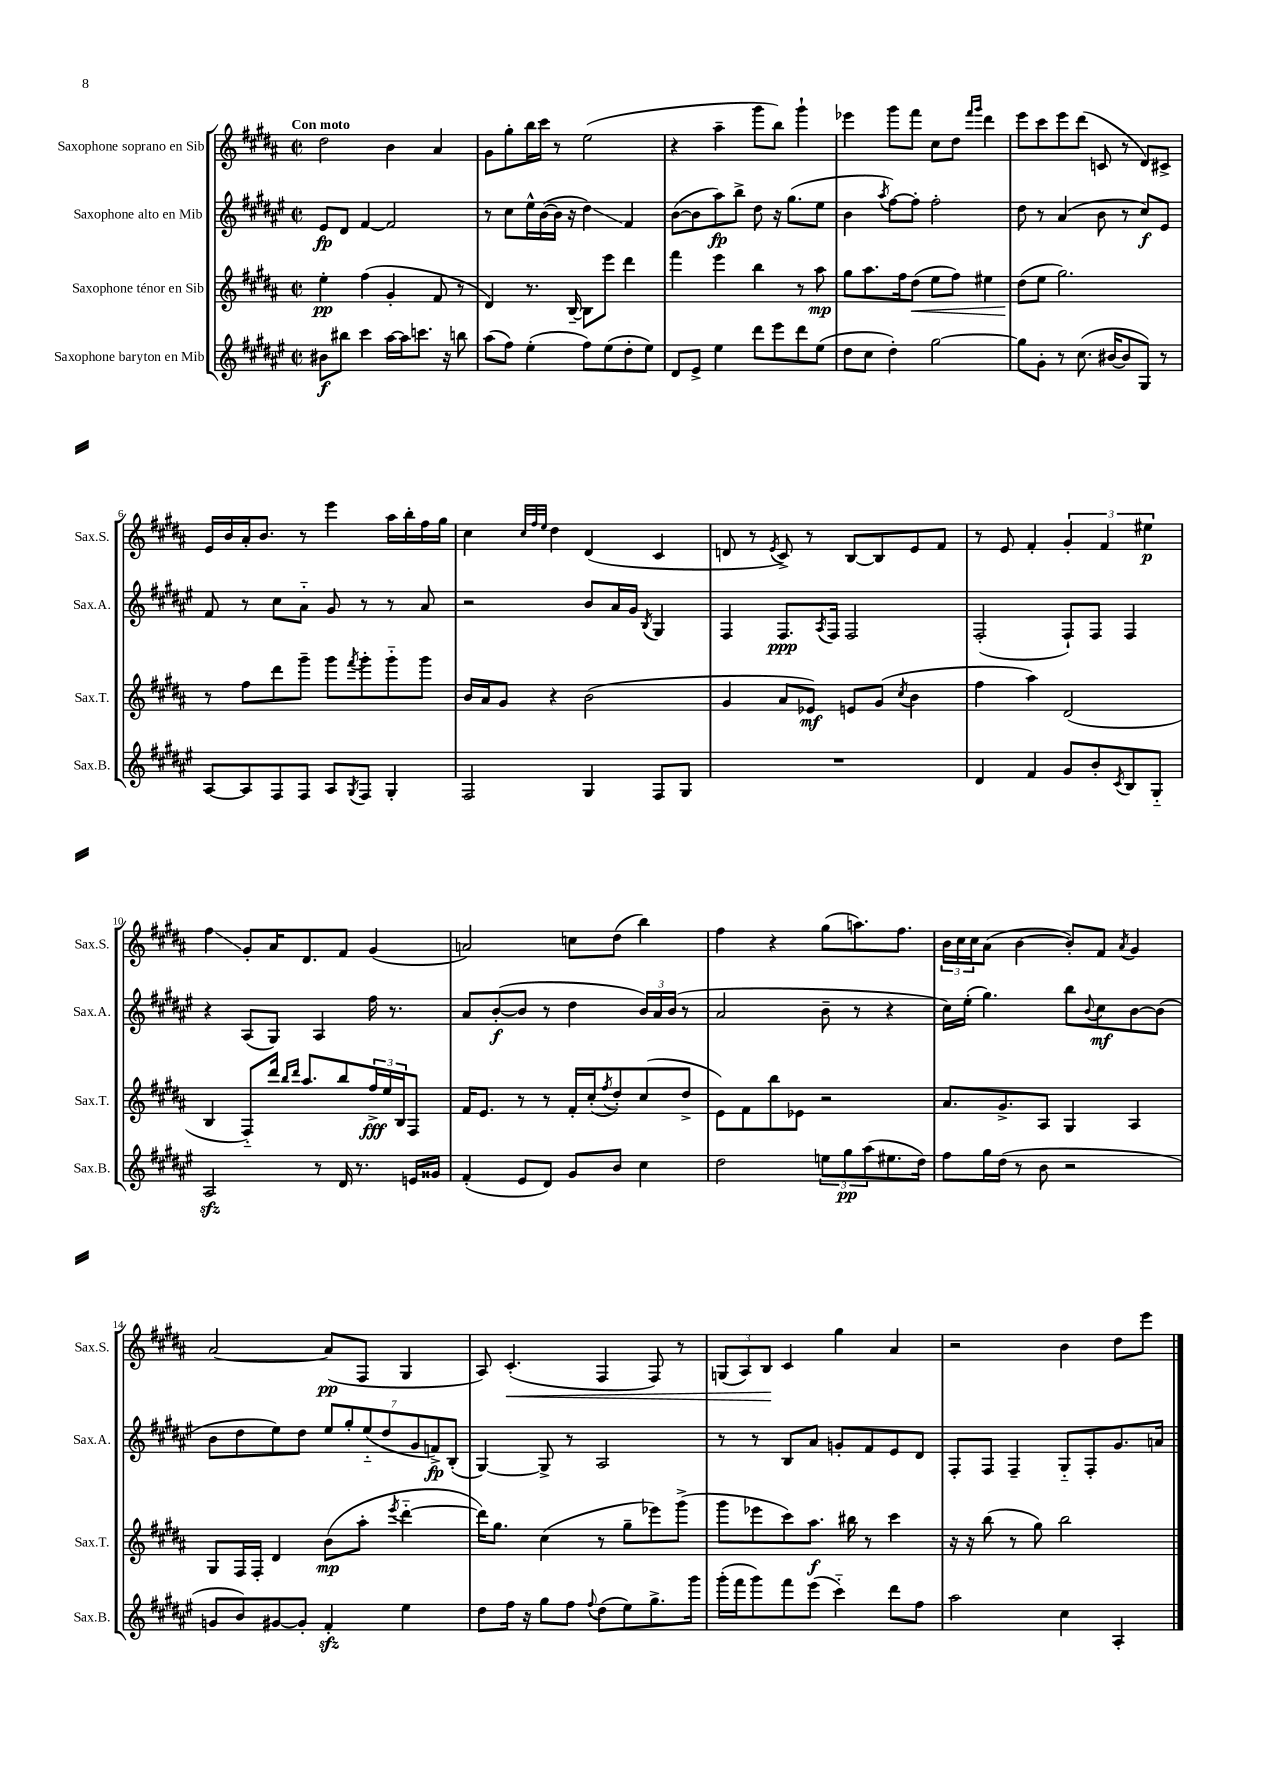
<<
\new StaffGroup <<
\new Staff = "s0" \with { instrumentName = "Saxophone soprano en Sib" shortInstrumentName = "Sax.S." } {
    \clef treble \key b \major \defaultTimeSignature \time 2/2 \tempo "Con moto"
    dis''2 b'4 ais'4 |
    gis'8 gis''8-. b''16 cis'''16 r8 e''2( |
    r4 ais''4-- gis'''8 b''8) gis'''4-! |
    ees'''4 gis'''8 fis'''8 cis''8 dis''8 \grace { fis'''16 gis'''16 } dis'''4 |
    e'''8 cis'''8 e'''8 dis'''8( c'8 r8 dis'8) cis'8-> |
    e'16 b'16 ais'16-. b'8. r8 e'''4 ais''16 b''16-. fis''16 gis''16 |
    cis''4 \grace { cis''32 fis''32 e''32 } dis''4 dis'4( cis'4 |
    d'8 r8 \acciaccatura { e'8 } cis'8->) r8 b8~ b8 e'8 fis'8 |
    r8 e'8 fis'4-. \tuplet 3/2 { gis'4-. fis'4 eis''4\p } |
    fis''4\glissando gis'8-. ais'16 dis'8. fis'8 gis'4( |
    a'2) c''8 dis''8( b''4) |
    fis''4 r4 gis''8( a''8.) fis''8. |
    \tuplet 3/2 { b'16 cis''16 cis''16 } ais'8( b'4~ b'8-.) fis'8 \acciaccatura { ais'8 } gis'4 |
    ais'2~ ais'8\pp( fis8 gis4 |
    ais8) cis'4.-.\<( fis4 fis8) r8 |
    \tuplet 3/2 { g8( ais8) b8\! } cis'4 gis''4 ais'4 |
    r2 b'4 dis''8 e'''8 \bar "|." |
}
\new Staff = "s1" \with { instrumentName = "Saxophone alto en Mib" shortInstrumentName = "Sax.A." } {
    \clef treble \key fis \major \defaultTimeSignature \time 2/2
    eis'8\fp dis'8 fis'4~ fis'2 |
    r8 cis''8 eis''16-^ b'16~( b'16 r16 dis''4\glissando) fis'4 |
    b'8~( b'8 ais''8\fp) b''8-> dis''8 r16 gis''8.( eis''8 |
    b'4 \acciaccatura { ais''8 } fis''8~) fis''8-. fis''2-. |
    dis''8 r8 ais'4( b'8 r8 cis''8\f) eis'8 |
    fis'8 r8 cis''8 ais'8-_ gis'8 r8 r8 ais'8 |
    r2 b'8 ais'16 gis'16 \acciaccatura { b8 } gis4 |
    fis4 fis8.\ppp \acciaccatura { ais8 } fis16 fis2 |
    fis2-.( fis8-!) fis8 fis4 |
    r4 ais8( gis8) ais4 fis''16 r8. |
    ais'8 b'8~-.\f( b'8 r8 dis''4 \tuplet 3/2 { b'16) ais'16 b'16( } r8 |
    ais'2 b'8-- r8 r4 |
    cis''16) eis''16-.( gis''4.) b''8 \appoggiatura { b'8 } cis''8\mf b'8~ b'8( |
    b'8 dis''8 eis''8) dis''8 \tuplet 7/4 { eis''8 gis''8-. eis''8-_( dis''8 gis'8 f'8->\fp) b8-.( } |
    gis4~) gis8-> r8 ais2 |
    r8 r8 b8 ais'8 g'8-. fis'8 eis'8 dis'8 |
    fis8-. fis8 fis4-- gis8-_ fis8-. gis'8. a'16 \bar "|." |
}
\new Staff = "s2" \with { instrumentName = "Saxophone ténor en Sib" shortInstrumentName = "Sax.T." } {
    \clef treble \key b \major \defaultTimeSignature \time 2/2
    e''4-.\pp fis''4( gis'4-. fis'8 r8 |
    dis'4) r8. b16~-- b8 e'''8 dis'''4 |
    fis'''4 e'''4 b''4 r8 ais''8\mp |
    gis''8 ais''8. fis''16 dis''8\<( e''8 fis''8) eis''4 |
    dis''8\!( e''8 gis''2.) |
    r8 fis''8 dis'''8 gis'''8-- gis'''8 \acciaccatura { fis'''8 } gis'''8-. gis'''8-_ gis'''8 |
    b'16 ais'16 gis'8 r4 b'2( |
    gis'4 ais'8 ees'8\mf) e'8 gis'8( \acciaccatura { cis''8 } b'4 |
    fis''4 ais''4) dis'2( |
    b4 fis8-_) dis'''16 \grace { b''16 dis'''16 } ais''8. b''8 \tuplet 3/2 { fis''16->\fff e''16 b16 } fis8 |
    fis'16 e'8. r8 r8 fis'16-. cis''16-.( \acciaccatura { fis''8 } dis''8-.) cis''8( dis''8-> |
    e'8) fis'8 b''8 ees'8 r2 |
    ais'8. gis'8.-> ais8 gis4 ais4 |
    gis8 fis16 fis16-. dis'4 b'8\mp( ais''8-. \acciaccatura { e'''8 } dis'''4~-_ |
    dis'''16) gis''8. cis''4( r8 gis''8-- ees'''8) gis'''8->( |
    gis'''8 ees'''8 cis'''8) ais''8.\f bis''16 r8 cis'''4 |
    r16 r16 b''8( r8 gis''8) b''2 \bar "|." |
}
\new Staff = "s3" \with { instrumentName = "Saxophone baryton en Mib" shortInstrumentName = "Sax.B." } {
    \clef treble \key fis \major \defaultTimeSignature \time 2/2
    bis'8\f bis''8 cis'''4 ais''16~ ais''16 c'''8. r16 b''8 |
    ais''8( fis''8) eis''4-.( fis''8) eis''8( dis''8-. eis''8) |
    dis'8 eis'8-> eis''4 dis'''8 eis'''8 dis'''8 eis''8( |
    dis''8 cis''8 dis''4-.) gis''2~ |
    gis''8 gis'8-. r8 cis''8.( bis'16~ bis'8 gis8) r8 |
    ais8~ ais8 fis8 fis8 ais8 \acciaccatura { gis8 } fis8 gis4-. |
    fis2 gis4 fis8 gis8 |
    R1 |
    dis'4 fis'4 gis'8 b'8-. \acciaccatura { cis'8 } b8 gis8-_ |
    ais2\sfz r8 dis'16 r8. e'16 gisis'16 |
    fis'4-.( eis'8 dis'8) gis'8 b'8 cis''4 |
    dis''2 \tuplet 3/2 { e''8 gis''8\pp ais''8( } eis''8. dis''16) |
    fis''8 gis''16 dis''16( r8 b'8 r2 |
    g'8 b'8) gis'8~ gis'8-. fis'4-.\sfz eis''4 |
    dis''8 fis''16 r16 gis''8 fis''8 \appoggiatura { fis''8 } dis''8( eis''8) gis''8.-> gis'''16 |
    gis'''16-.( fis'''16 gis'''8) fis'''8 eis'''8( cis'''4-_) dis'''8 fis''8 |
    ais''2 cis''4 ais4-. \bar "|." |
}
>>
>>
